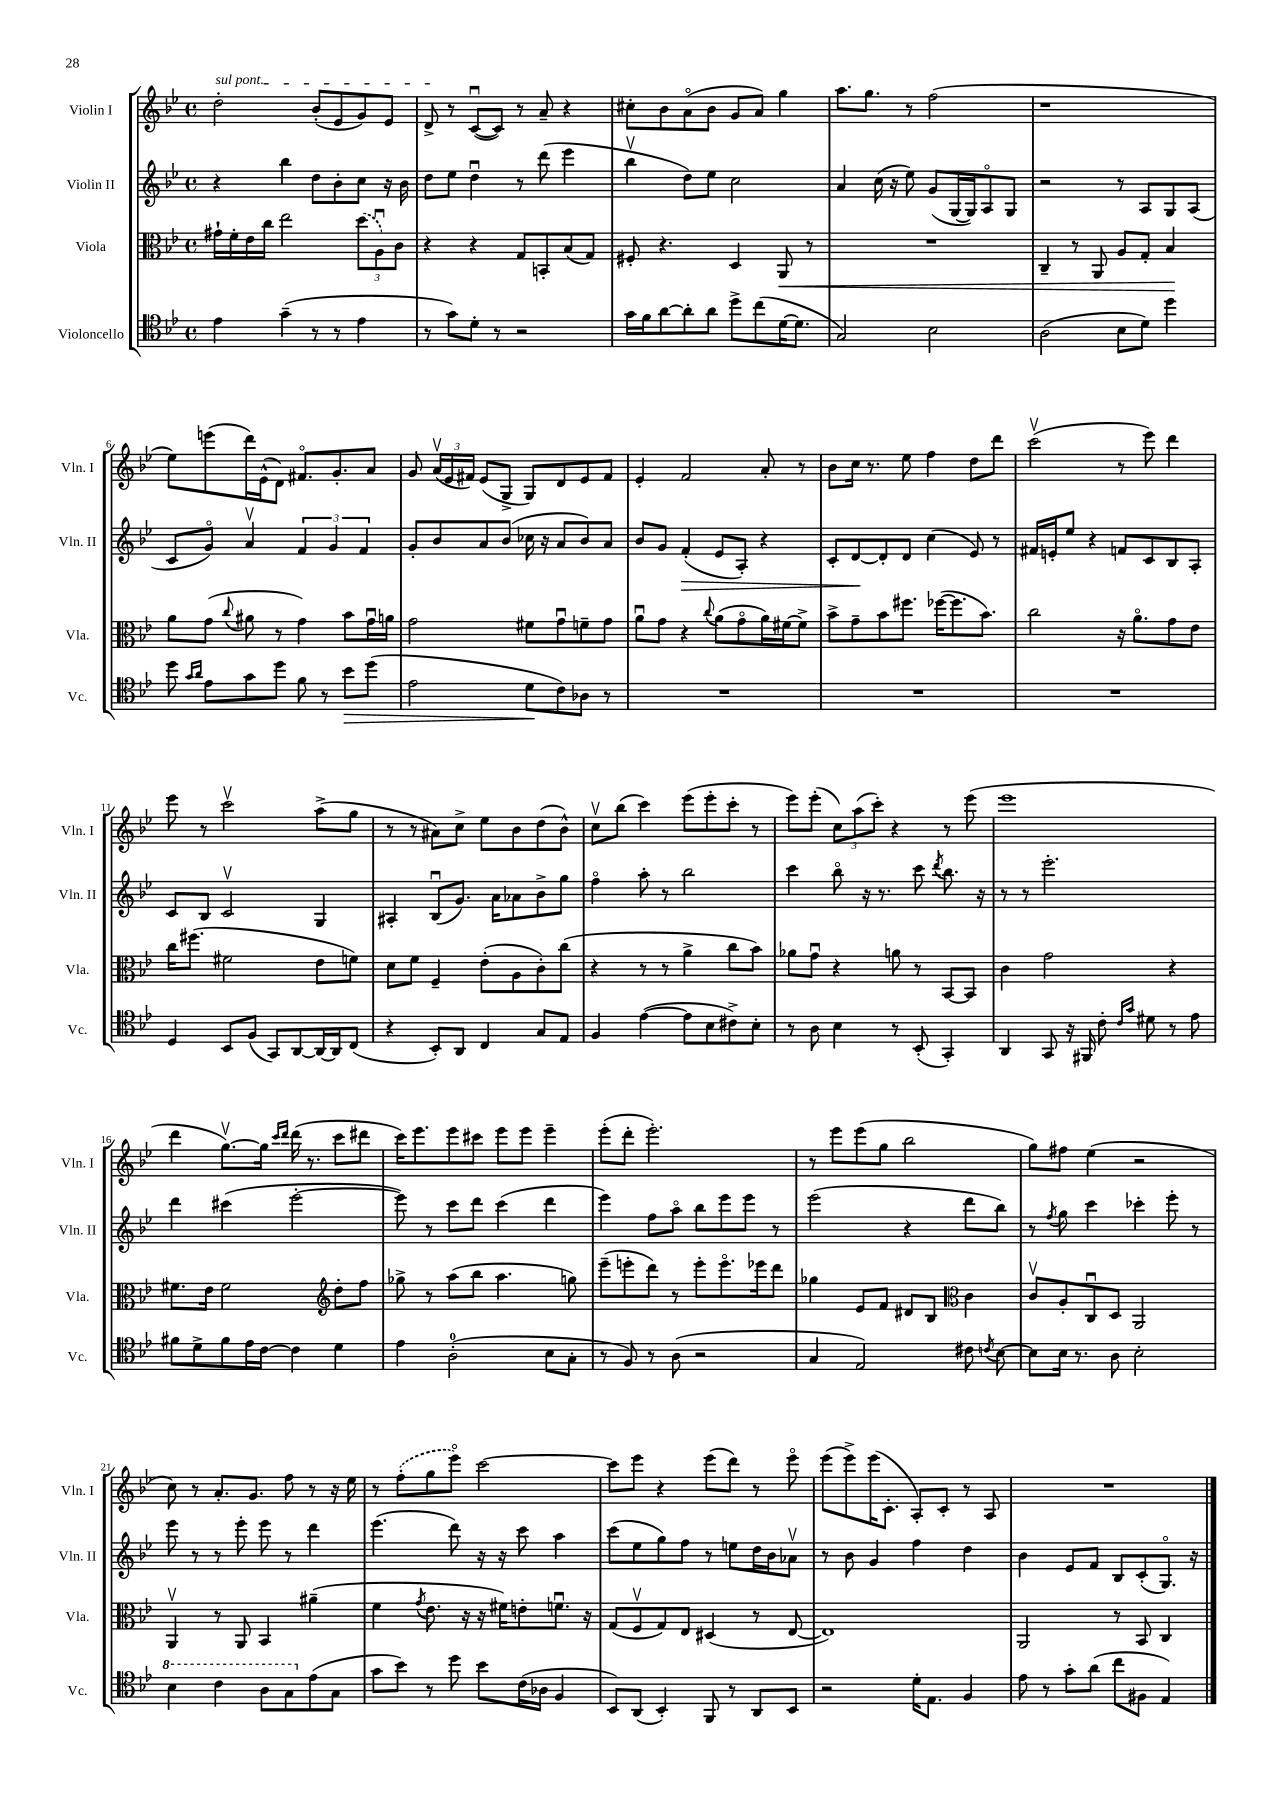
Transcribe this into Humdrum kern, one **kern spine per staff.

**kern	**dynam	**kern	**dynam	**kern	**dynam	**kern
*part4	*part4	*part3	*part3	*part2	*part2	*part1
*staff4	*staff4	*staff3	*staff3	*staff2	*staff2	*staff1
*I"Violoncello	*	*I"Viola	*	*I"Violin II	*	*I"Violin I
*I'Vc.	*	*I'Vla.	*	*I'Vln. II	*	*I'Vln. I
*clefC4	*	*clefC3	*	*clefG2	*	*clefG2
*k[b-e-]	*	*k[b-e-]	*	*k[b-e-]	*	*k[b-e-]
*M4/4	*	*M4/4	*	*M4/4	*	*M4/4
*met(c)	*	*met(c)	*	*met(c)	*	*met(c)
=1	=1	=1	=1	=1	=1	=1
!	!	!	!	!	!	!LO:TX:a:i:t=sul pont.
4e-\	.	16g#X`\LL	.	4r	.	2dd'\
.	.	16f'\	.	.	.	.
.	.	16e-\	.	.	.	.
.	.	16cc\JJ	.	.	.	.
(4g~\	.	2ee-\	.	4bb-\	.	.
8r	.	.	.	8dd\L	.	(8b-'/L
8r	.	.	.	8b-'\	.	8e-/
4e-\	.	(12dd\L	.	8cc\J	.	8g/)
.	.	12Au\)	.	.	.	.
.	.	.	.	16r	.	8e-/J
.	.	12c\J	.	.	.	.
.	.	.	.	16b-\	.	.
=2	=2	=2	=2	=2	=2	=2
8r	.	4r	.	8dd\L	.	8d^/
8g\L)	.	.	.	8ee-\J	.	8r
8d'\J	.	4r	.	4ddu\	.	([8cu/L
8r	.	.	.	.	.	8c/J])
2r	.	8G/L	.	8r	.	8r
.	.	8BBn'/	.	(8ddd\	.	8a~/
.	.	(8B-/	.	4eee-\	.	4r
.	.	8G/J)	.	.	.	.
=3	=3	=3	=3	=3	=3	=3
16g\LL	.	8F#X'/	.	4bb-v\	.	8cc#X'\L
16f\J	.	.	.	.	.	.
[8a\	.	4.r	.	.	.	8b-\
8a'\]	.	.	.	8dd\L)	.	(8a\
8a\J	.	.	.	8ee-\J	.	8b-\J
8dd^\L	.	4D/	.	2cc\	.	8g/L
(8cc\	.	.	.	.	.	8a/J)
!	!	!	!LO:HP:b	!	!	!
[16d\K	.	8AA/	<	.	.	4gg\
8.d\J]	.	.	.	.	.	.
.	.	8r	.	.	.	.
=4	=4	=4	=4	=4	=4	=4
2G/)	.	1r	.	4a/	.	8.aa\L
.	.	.	.	.	.	8.gg\J
.	.	.	.	(16cc\	.	.
.	.	.	.	16r	.	.
.	.	.	.	8ee-\)	.	8r
2B-\	.	.	.	(8g/L	.	(2ff\
.	.	.	.	[16G/L	.	.
.	.	.	.	16G/J])	.	.
.	.	.	.	8A/	.	.
.	.	.	.	8G/J	.	.
=5	=5	=5	=5	=5	=5	=5
(2A\	.	4C~/	.	2r	.	1r
.	.	8r	.	.	.	.
.	.	8AA/	.	.	.	.
8B-\L	.	8A/L	.	8r	.	.
8d\J)	.	8G'/J	.	8A/L	.	.
4dd\	.	4B-/	.	8G/	.	.
.	.	.	.	(8A/J	.	.
.	.	.	[	.	.	.
!!LO:LB:g=z
=6	=6	=6	=6	=6	=6	=6
8dd\	.	8a\L	.	8c/L	.	8ee-\L)
16qqg/LL	.	.	.	.	.	.
16qqa/JJ	.	.	.	.	.	.
8e-\L	.	(8g\J	.	8g/J)	.	(8eeen\
.	.	8qqcc/	.	.	.	.
8g\	.	8a#X\	.	4av/	.	16ddd\L)
.	.	.	.	.	.	(16e-^^\J
8dd\J	.	8r	.	.	.	8d\J)
8f\	.	4g\)	.	6f/	.	8.f#X/L
8r	.	.	.	.	.	.
.	.	.	.	6g/	.	.
.	.	.	.	.	.	8.g'/
!	!LO:HP:b	!	!	!	!	!
8b-\L	>	8b-\L	.	.	.	.
.	.	.	.	6f/	.	.
(8dd\J	.	16gu\L	.	.	.	8a/J
.	.	16an\JJ	.	.	.	.
=7	=7	=7	=7	=7	=7	=7
2e-\	.	2g\	.	8g'/L	.	8g/
.	.	.	.	8b-/	.	(24av/LL
.	.	.	.	.	.	24e-/
.	.	.	.	.	.	24f#X/JJ)
.	.	.	.	8a/	.	(8e-/L
.	.	.	.	(8b-/J	.	8G^/J
8d\L	.	8f#X\L	.	16cc-X\	.	8G/L)
.	.	.	.	16r	.	.
8c\)	]	8gu\	.	8a/L	.	8d/
8A-X\J	.	8fn~\	.	8b-/)	.	8e-/
8r	.	8g\J	.	8a/J	.	8f#/J
=8	=8	=8	=8	=8	=8	=8
1r	.	8au\L	.	8b-/L	.	4e-'/
.	.	8g\J	.	8g/J	.	.
!	!	!	!	!	!LO:HP:b	!
.	.	4r	.	(4f'/	>	2f/
.	.	8qqcc/	.	.	.	.
.	.	(8a\L	.	8e-/L	.	.
.	.	8g\	.	8A'/J)	.	.
.	.	16a\L)	.	4r	.	8a'/
.	.	[16f#X\J	.	.	.	.
.	.	8f#^\J]	.	.	.	8r
=9	=9	=9	=9	=9	=9	=9
1r	.	8b-^\L	.	8c'/L	.	8b-\L
.	.	8g~\	.	[8d/	.	16cc\Jk
.	.	.	.	.	.	8.r
.	.	8b-\	.	8d'/]	]	.
.	.	8.ff#X\J	.	8d/J	.	8ee-\
.	.	.	.	(4cc\	.	4ff\
.	.	([16ff-X\KL	.	.	.	.
.	.	8.ff-\]	.	.	.	.
.	.	.	.	8e-/)	.	8dd\L
.	.	8.b-\J)	.	.	.	.
.	.	.	.	8r	.	8ddd\J
=10	=10	=10	=10	=10	=10	=10
1r	.	2cc\	.	16f#X/LL	.	(2cccv\
.	.	.	.	16en'/J	.	.
.	.	.	.	8ee-/J	.	.
.	.	.	.	4r	.	.
.	.	16r	.	8fn/L	.	8r
.	.	8.a\L	.	.	.	.
.	.	.	.	8c/	.	8eee-\)
.	.	8g\	.	8B-/	.	4ddd\
.	.	8e-\J	.	8A'/J	.	.
!!LO:LB:g=z
=11	=11	=11	=11	=11	=11	=11
4D/	.	16cc\KL	.	8c/L	.	8eee-\
.	.	(8.ff#X\J	.	.	.	.
.	.	.	.	8B-/J	.	8r
8BB-/L	.	2f#X\	.	2cv/	.	2cccv\
(8F/J	.	.	.	.	.	.
8GG/L)	.	.	.	.	.	.
[8AA/	.	.	.	.	.	.
16AA/L_	.	8e-\L	.	4G/	.	(8aa^\L
16AA/J]	.	.	.	.	.	.
(8C/J	.	8fn\J)	.	.	.	8gg\J
=12	=12	=12	=12	=12	=12	=12
4r	.	8d\L	.	4A#X'/	.	8r
.	.	8f\J	.	.	.	8r
8BB-'/L)	.	4F~/	.	(8B-u/L	.	8a#X\L)
8AA/J	.	.	.	8.g/J)	.	8cc^\J
4C/	.	(8e-'\L	.	.	.	8ee-\L
.	.	.	.	16a\KL	.	.
.	.	8A\	.	8a-X\	.	8b-\
8G/L	.	8c'\)	.	8b-^\	.	(8dd\
8E-/J	.	(8cc\J	.	8gg\J	.	8b-^^\J)
=13	=13	=13	=13	=13	=13	=13
4F/	.	4r	.	4ff\	.	8ccv\L
.	.	.	.	.	.	(8bb-\J
([4e-\	.	8r	.	8aa'\	.	4ccc\)
.	.	8r	.	8r	.	.
8e-\L]	.	4a^\	.	2bb-\	.	(8eee-\L
8B-\	.	.	.	.	.	8eee-'\
8c#X^\)	.	8cc\L	.	.	.	8ccc'\J
8B-'\J	.	8b-\J)	.	.	.	8r
=14	=14	=14	=14	=14	=14	=14
8r	.	8a-X\L	.	4ccc\	.	8eee-\L)
8A\	.	8gu\J	.	.	.	(8eee-'\J
4B-\	.	4r	.	8bb-\	.	12cc\L)
.	.	.	.	.	.	(12aa\
.	.	.	.	16r	.	.
.	.	.	.	.	.	12ccc'\J)
.	.	.	.	8.r	.	.
8r	.	8an\	.	.	.	4r
(8BB-'/	.	8r	.	8ccc\	.	.
.	.	.	.	8qddd/	.	.
4GG'/)	.	[8BB-/L	.	8.bb-\	.	8r
.	.	8BB-/J]	.	.	.	(8eee-\
.	.	.	.	16r	.	.
=15	=15	=15	=15	=15	=15	=15
4AA/	.	4c\	.	8r	.	1eee-
.	.	.	.	8r	.	.
8GG/	.	2g\	.	2.eee-'\	.	.
16r	.	.	.	.	.	.
16FF#X/	.	.	.	.	.	.
8c'\	.	.	.	.	.	.
16qqc/LL	.	.	.	.	.	.
16qqg/JJ	.	.	.	.	.	.
8d#X\	.	.	.	.	.	.
8r	.	4r	.	.	.	.
8e-\	.	.	.	.	.	.
!!LO:LB:g=z
=16	=16	=16	=16	=16	=16	=16
8f#X\L	.	8.f#X\L	.	4ddd\	.	4ddd\
8d^\	.	.	.	.	.	.
.	.	16e-\Jk	.	.	.	.
8f#\	.	2f#\	.	(4ccc#X\	.	[8.ggv\L)
16e-\L	.	.	.	.	.	.
[16c\JJ	.	.	.	.	.	16gg\Jk]
.	.	.	.	.	.	16qqccc/LL
.	.	.	.	.	.	16qqddd/JJ
4c\]	.	.	.	[2eee-'\	.	(16ddd\
.	.	.	.	.	.	8.r
*	*	*clefG2	*	*	*	*
4d\	.	8dd'\L	.	.	.	8ccc\L
.	.	8ff\J	.	.	.	8ddd#X\J
=17	=17	=17	=17	=17	=17	=17
4e-\	.	8gg-X^\	.	8eee-\])	.	16ccc\KL)
.	.	.	.	.	.	8.eee-\
.	.	8r	.	8r	.	.
(2A'\	.	(8aa\L	.	8ccc\L	.	8eee-\
.	.	8bb-\J	.	8ddd\J	.	8ccc#X\J
.	.	4.aa\	.	(4ccc\	.	8eee-\L
.	.	.	.	.	.	8eee-\J
8B-\L	.	.	.	4ddd\	.	4eee-~\
8G'\J	.	8ggn\)	.	.	.	.
=18	=18	=18	=18	=18	=18	=18
8r	.	(8eee-~\L	.	4eee-\)	.	(8eee-'\L
8F/)	.	8eeen'\	.	.	.	8ddd'\J
8r	.	8ddd\J)	.	8ff\L	.	2.eee-'\)
(8A\	.	8r	.	8aa\J	.	.
2r	.	8eee'\L	.	8bb-\L	.	.
.	.	8.eee\	.	8eee-\	.	.
.	.	.	.	8eee-\J	.	.
.	.	16eee-X\k	.	.	.	.
.	.	8ddd\J	.	8r	.	.
=19	=19	=19	=19	=19	=19	=19
4G/	.	4gg-X\	.	(2eee-\	.	8r
.	.	.	.	.	.	8eee-\L
2E-/)	.	8e-/L	.	.	.	(8eee-\
.	.	8f/J	.	.	.	8gg\J
.	.	8d#X/L	.	4r	.	2bb-\
.	.	8B-/J	.	.	.	.
*	*	*clefC3	*	*	*	*
8c#X\	.	4c\	.	8ddd\L	.	.
8qcn/	.	.	.	.	.	.
[8B-\	.	.	.	8bb-\J)	.	.
=20	=20	=20	=20	=20	=20	=20
8B-\L]	.	8cv/L	.	8r	.	8gg\L)
.	.	.	.	8qff/	.	.
16B-\Jk	.	8A'/	.	8gg\	.	8ff#X\J
8.r	.	.	.	.	.	.
.	.	8Cu/	.	4ccc\	.	(4ee-\
8A\	.	8D/J	.	.	.	.
2B-'\	.	2AA/	.	4ccc-X'\	.	2r
.	.	.	.	8eee-'\	.	.
.	.	.	.	8r	.	.
!!LO:LB:g=z
=21	=21	=21	=21	=21	=21	=21
*8va	*	*	*	*	*	*
4b-\	.	4AAv/	.	8eee-\	.	8cc\)
.	.	.	.	8r	.	8r
4cc\	.	8r	.	8r	.	8.a'/L
.	.	8AA/	.	8eee-'\	.	.
.	.	.	.	.	.	8.g/J
8a\L	.	4BB-/	.	8eee-\	.	.
8g\	.	.	.	8r	.	8ff\
*X8va	*	*	*	*	*	*
(8e-\	.	(4a#X~\	.	4ddd\	.	8r
8G\J	.	.	.	.	.	16r
.	.	.	.	.	.	16ee-\
=22	=22	=22	=22	=22	=22	=22
8g\L	.	4f\	.	(4.eee-\	.	8r
8b-\J)	.	.	.	.	.	(8ff'\L
.	.	8qg/	.	.	.	.
8r	.	8.e-\	.	.	.	8gg\
8dd\	.	.	.	8ddd\)	.	8eee-\J)
.	.	16r	.	.	.	.
8b-\L	.	16r	.	16r	.	[2ccc\
.	.	16f#X\KL)	.	16r	.	.
(16c\L	.	8en'\	.	8ccc\	.	.
16A-X\JJ	.	.	.	.	.	.
4F/	.	8.fnu\J	.	4aa\	.	.
.	.	16r	.	.	.	.
=23	=23	=23	=23	=23	=23	=23
8BB-/L)	.	(8G/L	.	(8ccc\L	.	8ccc\L]
(8AA/J	.	8Fv/	.	8ee-\	.	8eee-\J
4BB-'/)	.	8G/)	.	8gg\)	.	4r
.	.	8E-/J	.	8ff\J	.	.
8FF/	.	(4D#X/	.	8r	.	(8eee-\L
8r	.	.	.	8een\L	.	8ddd\J)
8AA/L	.	8r	.	16dd\L	.	8r
.	.	.	.	16b-\J	.	.
8BB-/J	.	[8E-/	.	8a-Xv\J	.	8eee-\
=24	=24	=24	=24	=24	=24	=24
2r	.	1E-])	.	8r	.	(8eee-\L
.	.	.	.	8b-\	.	8eee-^\)
.	.	.	.	4g/	.	(16eee-\K
.	.	.	.	.	.	8.c'\J
16d'\KL	.	.	.	4ff\	.	8A'/L)
8.E-\J	.	.	.	.	.	.
.	.	.	.	.	.	8c'/J
4F/	.	.	.	4dd\	.	8r
.	.	.	.	.	.	8A/
=25	=25	=25	=25	=25	=25	=25
8e-\	.	2AA/	.	4b-\	.	1r
8r	.	.	.	.	.	.
8g'\L	.	.	.	8e-/L	.	.
(8a\J	.	.	.	8f/J	.	.
8cc\L	.	8r	.	8B-/L	.	.
8F#X\J	.	8BB-/	.	(8c'/	.	.
4E-/)	.	4C/	.	8.G/J)	.	.
.	.	.	.	16r	.	.
==	==	==	==	==	==	==
*-	*-	*-	*-	*-	*-	*-
